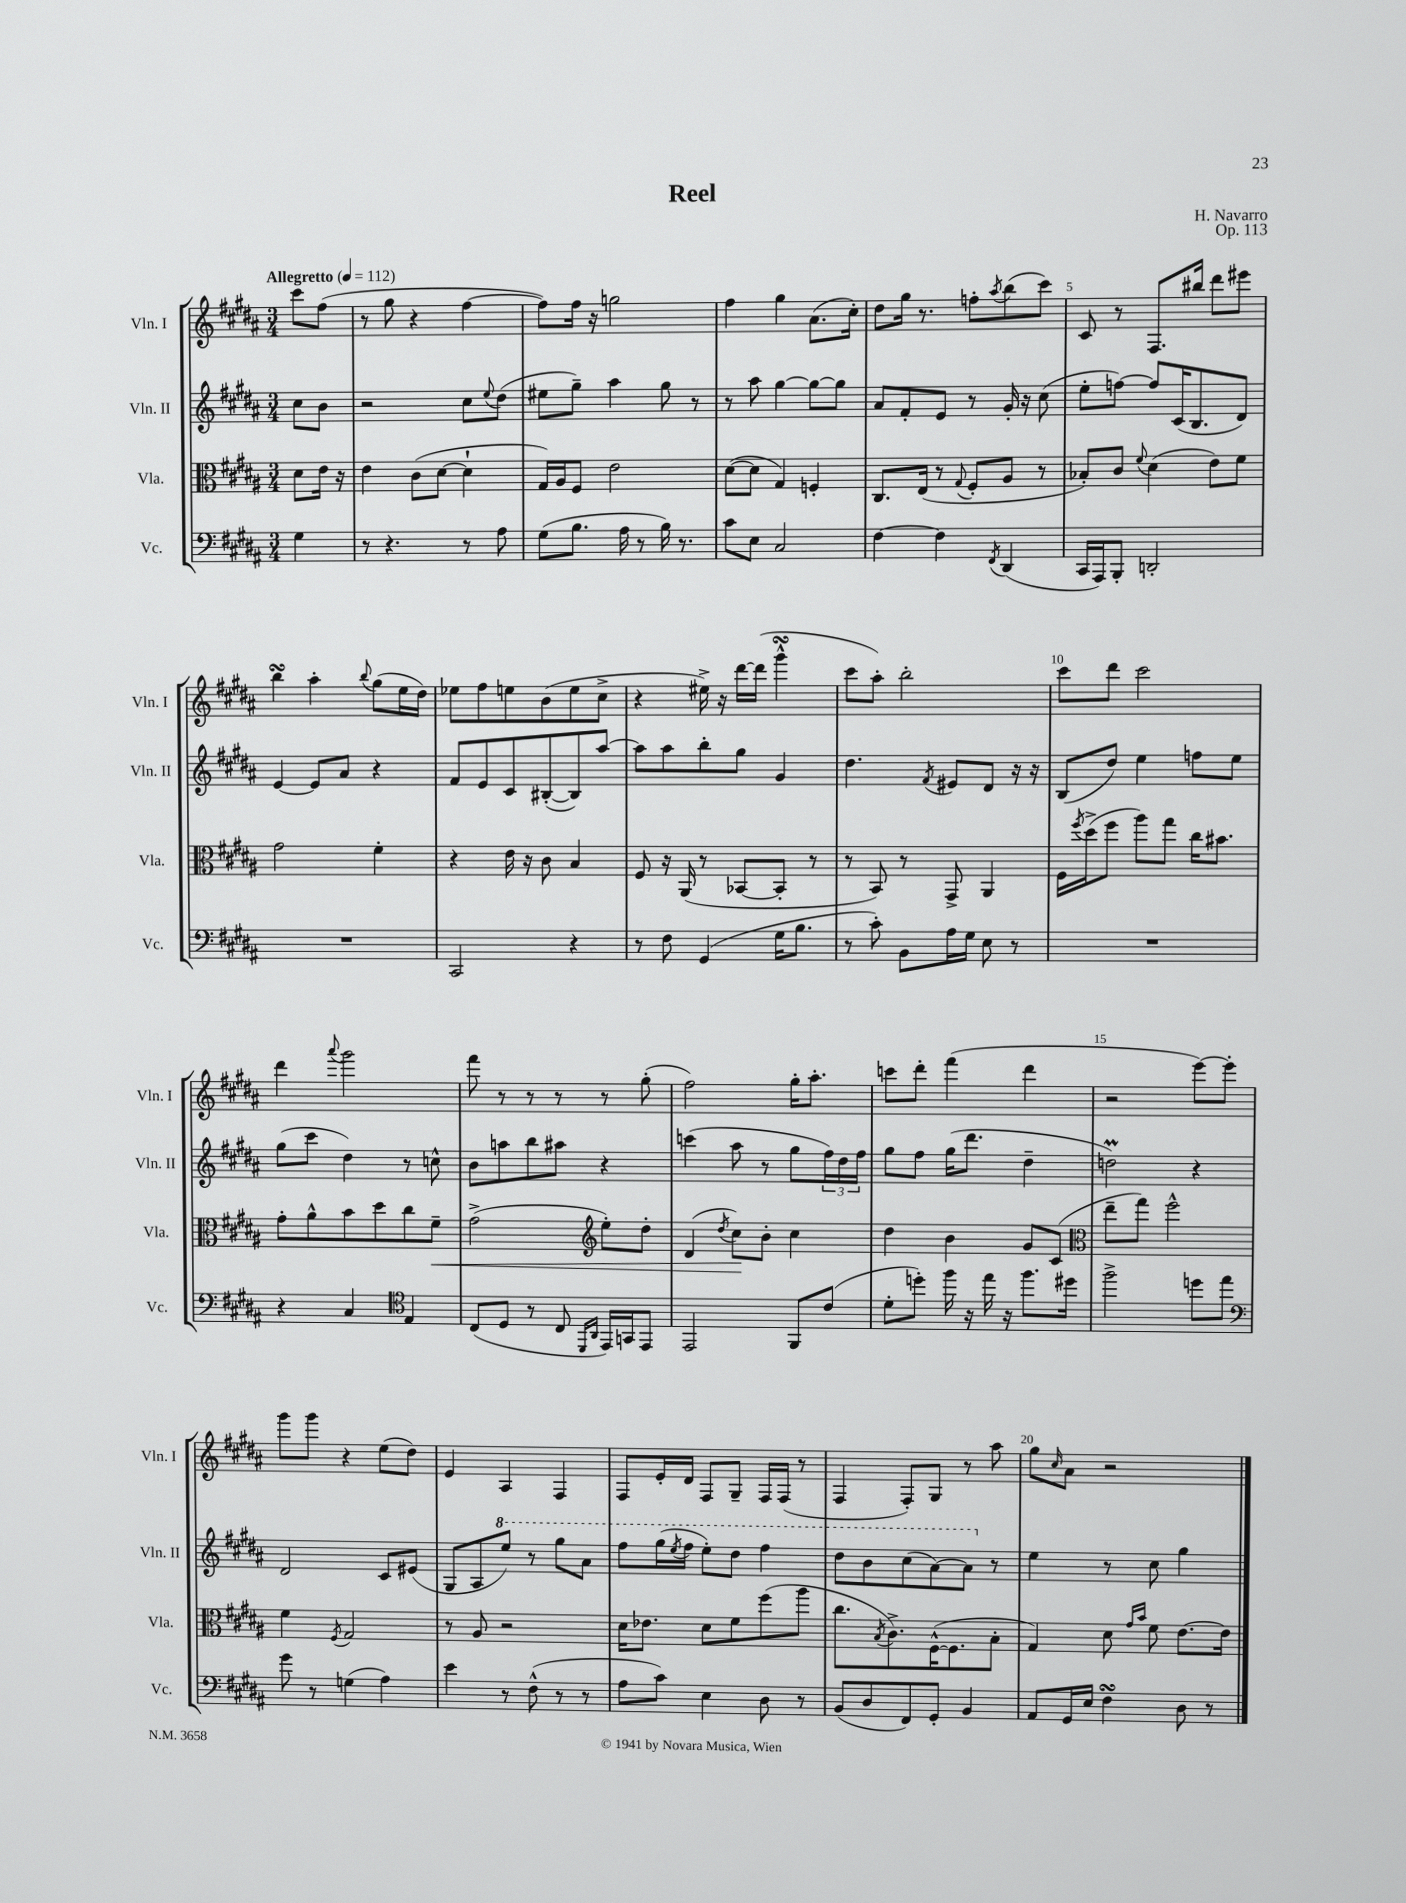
\header { title = "Reel" composer = "H. Navarro" opus = "Op. 113" }
<<
\new StaffGroup <<
\new Staff = "s0" \with { instrumentName = "Vln. I" shortInstrumentName = "Vln. I" } {
    \clef treble \key b \major \numericTimeSignature \time 3/4 \partial 4 \tempo "Allegretto" 4 = 112
    cis'''8 fis''8( |
    r8 gis''8 r4 fis''4~ |
    fis''8) fis''16 r16 g''2 |
    fis''4 gis''4 ais'8.( cis''16-.) |
    dis''8 gis''16 r8. f''8-. \acciaccatura { ais''8 } b''8( cis'''8) |
    cis'8 r8 fis8. bis''16 dis'''8 eis'''8 |
    b''4\turn ais''4-. \appoggiatura { b''8 } gis''8( e''16 dis''16) |
    ees''8 fis''8 e''8 b'8( e''8 cis''8-> |
    r4 eis''16->) r16 dis'''16~ dis'''16( gis'''4-^\turn |
    cis'''8 ais''8-.) b''2-. |
    cis'''8 dis'''8 cis'''2 |
    dis'''4 \appoggiatura { ais'''8 } gis'''2 |
    fis'''8 r8 r8 r8 r8 gis''8-.( |
    fis''2) gis''16-. ais''8.-. |
    c'''8 dis'''8-. fis'''4( dis'''4 |
    r2 e'''8~) e'''8-. |
    gis'''8 gis'''8 r4 e''8( dis''8) |
    e'4 ais4 fis4 |
    fis8 e'16-. dis'16 fis8 gis8-- fis16 fis16( r8 |
    fis4 fis8-.) gis8 r8 ais''8 |
    gis''8 \grace { cis''16 } ais'8 r2 \bar "|." |
}
\new Staff = "s1" \with { instrumentName = "Vln. II" shortInstrumentName = "Vln. II" } {
    \clef treble \key b \major \numericTimeSignature \time 3/4 \partial 4
    cis''8 b'8 |
    r2 cis''8 \appoggiatura { e''8 } dis''8( |
    eis''8 gis''8--) ais''4 gis''8 r8 |
    r8 ais''8 gis''4~ gis''8~ gis''8 |
    ais'8 fis'8-. e'8 r8 gis'16-. r16 cis''8( |
    e''8-. f''8~) f''8 cis'16( b8. dis'8) |
    e'4~ e'8 ais'8 r4 |
    fis'8 e'8 cis'8 bis8~-.( bis8) ais''8~ |
    ais''8 ais''8 b''8-. gis''8 gis'4 |
    dis''4. \acciaccatura { fis'8 } eis'8 dis'8 r16 r16 |
    b8( dis''8) e''4 f''8 e''8 |
    gis''8( cis'''8 dis''4) r8 c''8-^ |
    b'8 a''8 b''8 ais''8 r4 |
    c'''4( ais''8 r8 gis''8 \tuplet 3/2 { fis''16) dis''16 fis''16 } |
    gis''8 fis''8 gis''16( dis'''8. dis''4-- |
    d''2\prall) r4 |
    dis'2 cis'8 eis'8( |
    gis8 ais8 \ottava #1 e'''8) r8 gis'''8 ais''8 |
    fis'''8 gis'''16( \acciaccatura { e'''8 } fis'''16 e'''8-.) dis'''8 fis'''4 |
    dis'''8 b''8 cis'''8( ais''8~) ais''8 \ottava #0 r8 |
    e''4 r8 cis''8 gis''4 \bar "|." |
}
\new Staff = "s2" \with { instrumentName = "Vla." shortInstrumentName = "Vla." } {
    \clef alto \key b \major \numericTimeSignature \time 3/4 \partial 4
    dis'8 e'16 r16 |
    e'4 cis'8( dis'8~ dis'4-! |
    gis16) ais16 fis8 e'2 |
    dis'8~( dis'8 gis4) f4-. |
    cis8. e16( r8 \appoggiatura { gis8 } fis8-. ais8 r8 |
    bes8-.) cis'8 \appoggiatura { fis'8 } dis'4( e'8) fis'8 |
    gis'2 fis'4-. |
    r4 e'16 r16 cis'8 b4 |
    fis8 r16 ais,16( r8 bes,8~ bes,8-. r8 |
    r8 b,8) r8 gis,8-> ais,4 |
    fis16 \acciaccatura { fis''8 } dis''16->( fis''8 ais''8) gis''8 cis''16 bis'8. |
    gis'8-. ais'8-^ b'8 dis''8 cis''8 fis'8--\< |
    gis'2->( \clef treble e''8-.) dis''8-. |
    dis'4( \acciaccatura { dis''8 } cis''8\!) b'8-. cis''4 |
    dis''4 b'4 gis'8 cis'8( |
    \clef alto e''8-- gis''8) fis''2-^ |
    fis'4 \acciaccatura { fis8 } gis2 |
    r8 ais8 r2 |
    dis'16 ees'8. dis'8 fis'8 fis''8( ais''8 |
    cis''8. \acciaccatura { b8 } cis'8.->) fis16~-^( fis8. b8-. |
    gis4) dis'8 \grace { gis'16 b'16 } fis'8 e'8.~ e'16 \bar "|." |
}
\new Staff = "s3" \with { instrumentName = "Vc." shortInstrumentName = "Vc." } {
    \clef bass \key b \major \numericTimeSignature \time 3/4 \partial 4
    gis4 |
    r8 r4. r8 ais8 |
    gis8( b8. ais16 r8 b16) r8. |
    cis'8 e8 cis2 |
    fis4~ fis4 \acciaccatura { fis,8 } dis,4( |
    cis,16 ais,,16) b,,8-. d,2-. |
    R2. |
    cis,2 r4 |
    r8 fis8 gis,4( gis16 b8. |
    r8 cis'8-.) b,8 ais16 gis16 e8 r8 |
    R2. |
    r4 cis4 \clef tenor e4 |
    cis8( dis8 r8 cis8 \grace { dis,16 ais,16 } e,16) g,16 e,8 |
    e,2 fis,8 cis'8( |
    dis'8-. d''8-.) fis''16 r16 e''16 r16 fis''8. dis''16 |
    fis''2-> d''8 e''8 |
    \clef bass gis'8 r8 g4( ais4) |
    e'4 r8 fis8-^( r8 r8 |
    ais8 cis'8) e4 dis8 r8 |
    b,8( dis8 fis,8) gis,8-. b,4 |
    ais,8 gis,16 e16 fis4\turn dis8 r8 \bar "|." |
}
>>
>>
\layout { \context { \Score \override BarNumber.break-visibility = ##(#f #t #t) barNumberVisibility = #(every-nth-bar-number-visible 5) } }
